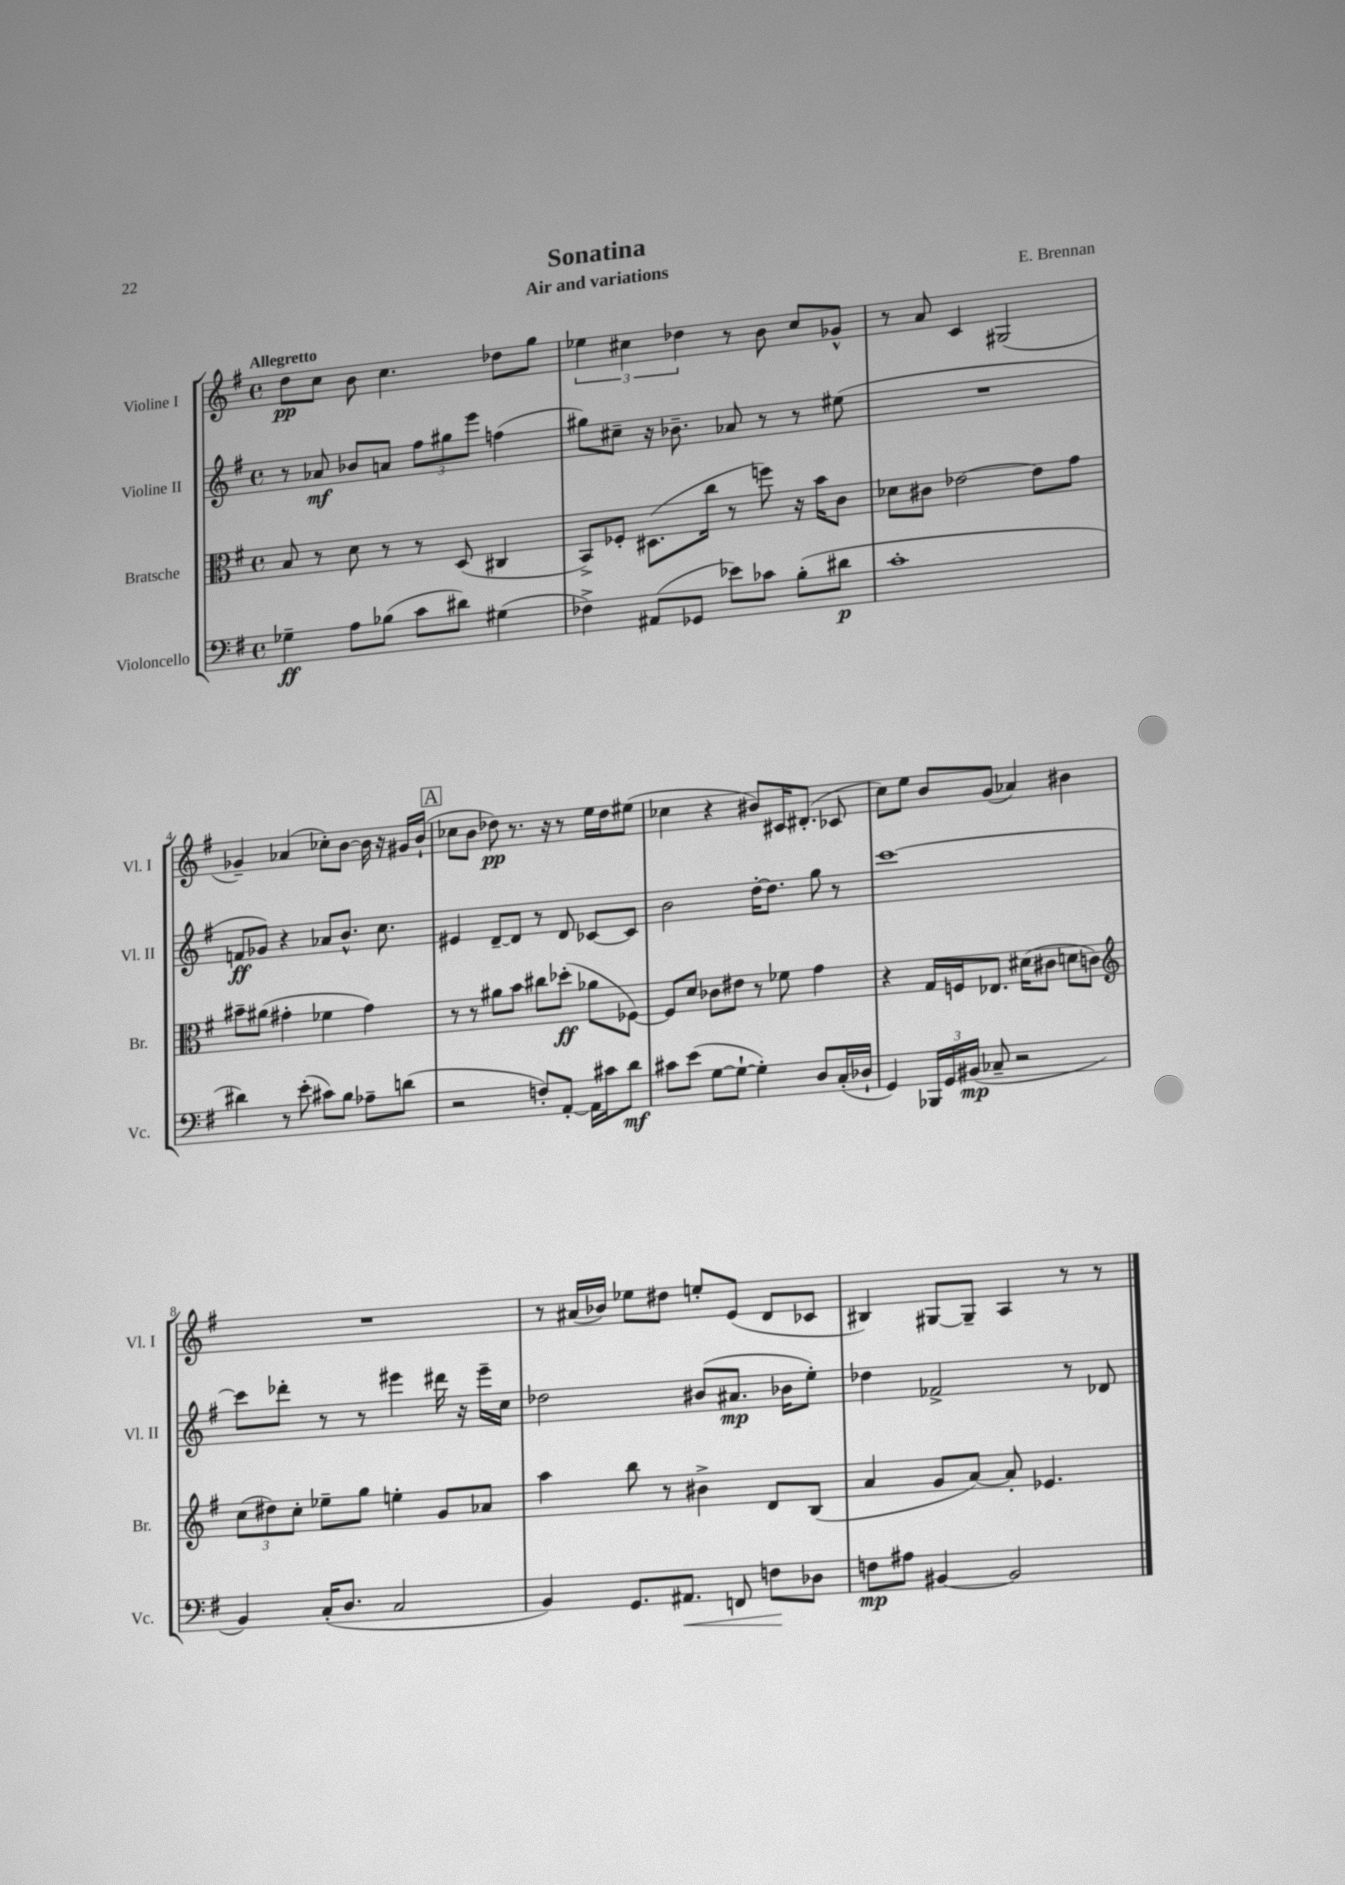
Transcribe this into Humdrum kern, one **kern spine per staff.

**kern	**kern	**kern	**kern
*staff4	*staff3	*staff2	*staff1
*clefF4	*clefC3	*clefG2	*clefG2
*k[f#]	*k[f#]	*k[f#]	*k[f#]
*M4/4	*M4/4	*M4/4	*M4/4
*met(c)	*met(c)	*met(c)	*met(c)
4G-~	8B	8r	8dd
.	8r	8a-	8cc
8A	8d	8b-	8b
(8B-	8r	8a	4.cc
8c	8r	12ff#	.
.	.	12gg#	.
8d#)	(8D	.	.
.	.	12eee	.
(4G#	4C#	(4ff	8dd-
.	.	.	8gg
=	=	=	=
4F-^)	8BB^)	8gg#)	6ee-
.	8F-'	8cc#~	.
.	.	.	6cc#
(8AA#	(8.D#	16r	.
.	.	8.b-~	.
.	.	.	6dd-
8GG-	.	.	.
.	16cc	.	.
8e-)	8r	8a-	8r
8c-	8ff)	8r	8b
(8B'	16r	8r	8cc#
.	16b	.	.
8d#	8c	(8ee#	8g-^^
=	=	=	=
1c'	8d-	1r	8r
.	8c#	.	8a
.	[2e-	.	4c
.	.	.	(2G#
.	8e-]	.	.
.	8g	.	.
=	=	=	=
4d#)	8b#~	8f	4g-~)
.	(8a#	8g-)	.
8r	4g#'	4r	(4a-
(8e'	.	.	.
8c#)	4f-	8a-	8cc-')
8B	.	8.b^^	[8b
8A-~	4g#)	.	16b]
.	.	8.cc	16r
(8d	.	.	16g#
.	.	.	(16b`
=	=	=	=
2r	8r	4e#	8cc-
.	8r	.	8b
.	8a#	[8d~	8dd-)
.	8b	8d]	8.r
8F')	8cc#	8r	.
.	.	.	16r
[8AA'	(8dd-'	8d	8r
16AA]	8a-	[8c-	16ee
16c#	.	.	16dd-
8d	[8F-)	8c-]	(8ee#
=	=	=	=
8c#	8F-]	2b	4cc-
(8e	8d	.	.
[8G	8c-	.	4r
8G`_	8e#	.	.
4G'])	8r	[16dd'	8b#)
.	.	8.dd]	.
.	8f-	.	16c#
.	.	.	(8.d#'
8D	4g	8gg	.
(16C'	.	8r	8c-
16D-`	.	.	.
=	=	=	=
4GG)	4r	[1ccc	8cc)
.	.	.	8ee
24BBB-	16G	.	8b
24GG	.	.	.
.	16F	.	.
(24BB#	.	.	.
8C-~	8.E-	.	(8g
2r	.	.	4a-)
.	(16d#	.	.
.	8c#	.	.
.	8d	.	4b#
.	8c)	.	.
=	=	=	=
*	*clefG2	*	*
4BB)	(12cc	8ccc]	1r
.	12dd#)	.	.
.	.	8ddd-'	.
.	12cc'	.	.
(16C'	8ee-~	8r	.
8.D	.	.	.
.	8gg	8r	.
2C	4ee'	4eee#	.
.	8g	16ddd#	.
.	.	16r	.
.	8a-	16eee#~	.
.	.	16cc	.
=	=	=	=
4BB)	4aa	2dd-	8r
.	.	.	(16a#
.	.	.	16b-)
8.GG	8bb	.	8ee-
.	8r	.	8dd#
8.AA#	.	.	.
.	4b#^	(8b#	8ee'
8FF	.	8.a#	(8e
8F	8d	.	8d
.	.	16b-	.
8D-	(8B	8ee')	8c-
=	=	=	=
8F	4a	4dd-	4B#)
8A#	.	.	.
[4BB#	8g	2f-^	[8G#
.	[8a)	.	8G#~]
2BB#]	8a']	.	4A
.	4.e-	.	.
.	.	8r	8r
.	.	8d-	8r
==	==	==	==
*-	*-	*-	*-
